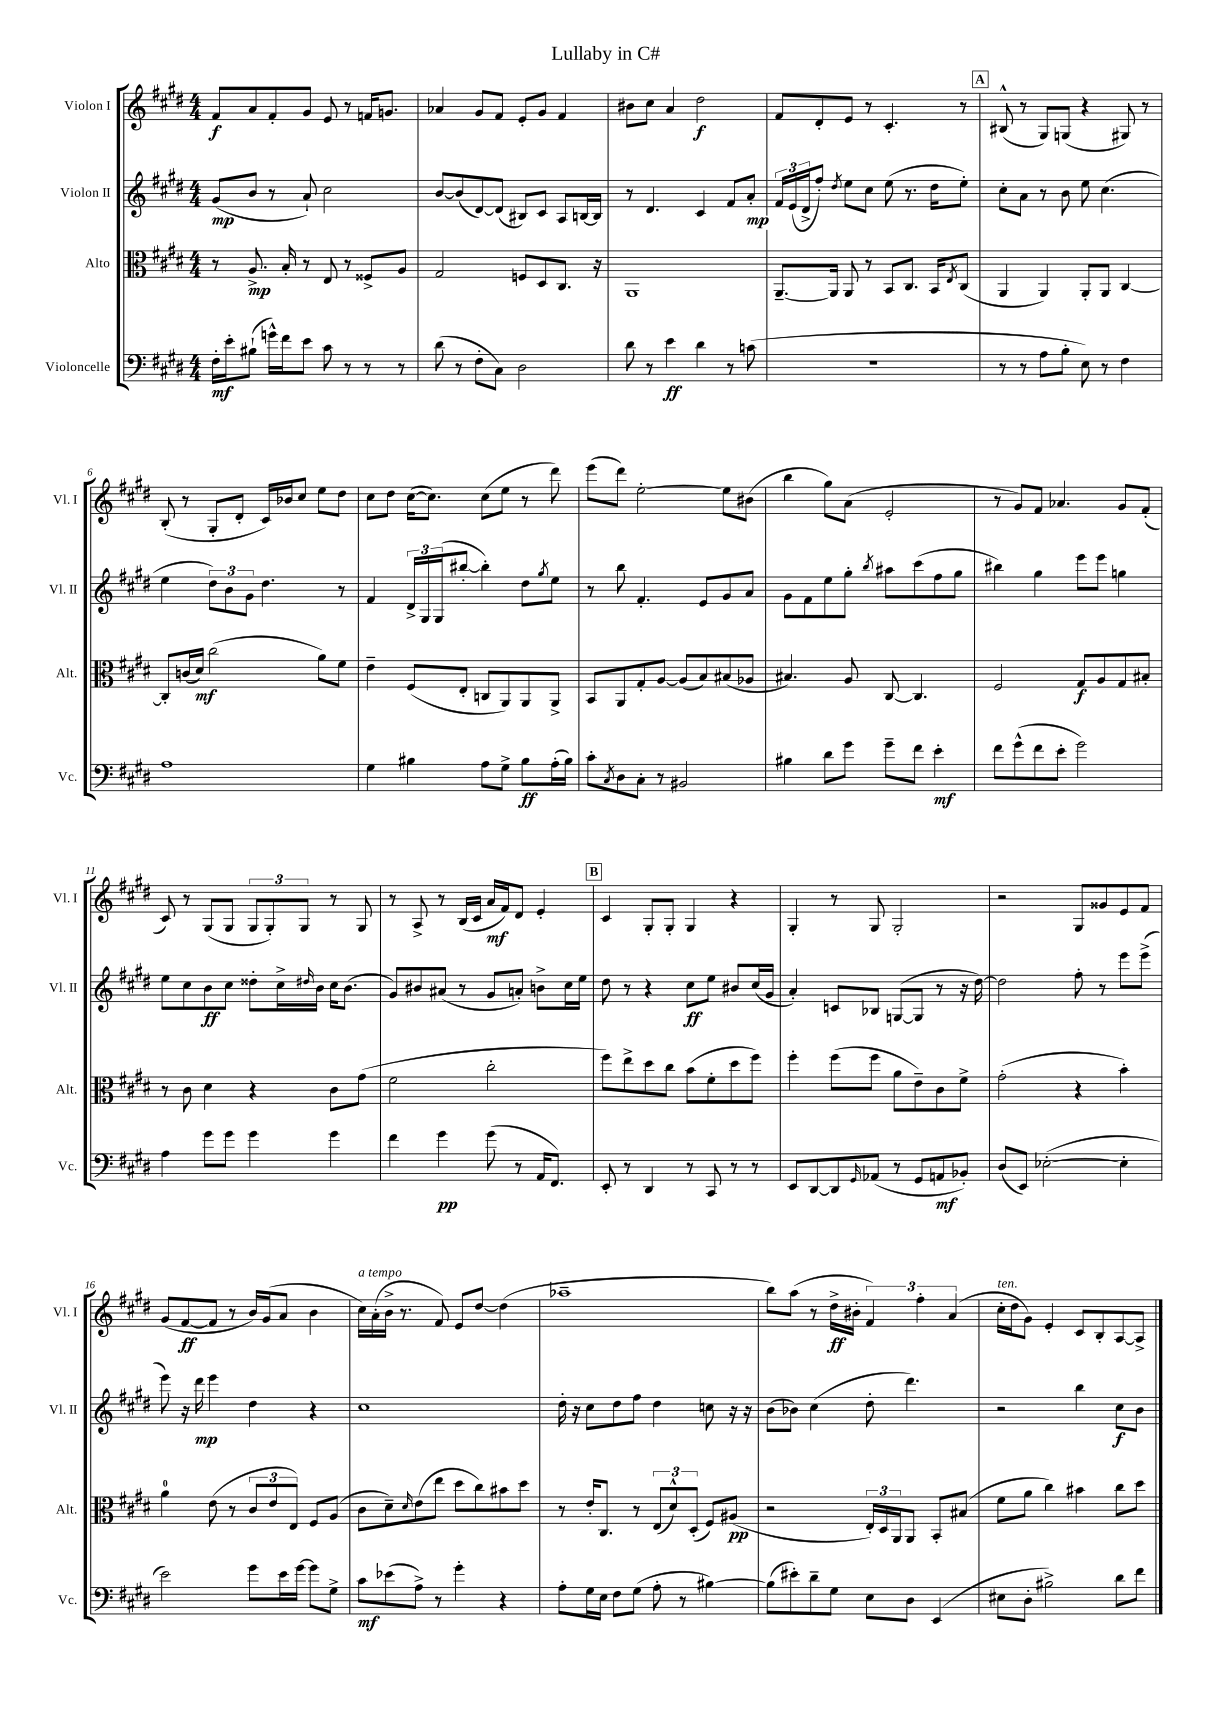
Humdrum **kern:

**kern	**kern	**kern	**kern
*staff4	*staff3	*staff2	*staff1
*clefF4	*clefC3	*clefG2	*clefG2
*k[f#c#g#d#]	*k[f#c#g#d#]	*k[f#c#g#d#]	*k[f#c#g#d#]
*M4/4	*M4/4	*M4/4	*M4/4
16F#'	8r	(8g#	8f#
16e'	.	.	.
(8B#`	8.A^	8b	8a
16g^^)	.	8r	8f#'
16f#	16B'	.	.
8e	8r	8a`)	8g#
8c#	8E	2cc#	8e
8r	8r	.	8r
8r	8F##^	.	16f
.	.	.	8.g
8r	8A	.	.
=	=	=	=
(8d#	2G#	[8b	4a-
8r	.	(8b]	.
8F#'	.	[8d#)	8g#
8C#)	.	(8d#]	8f#
2D#	8F	8B#)	8e'
.	8D#	8c#	8g#
.	8.C#	8A	4f#
.	.	[16B	.
.	16r	16B]	.
=	=	=	=
8d#	1AA	8r	8b#
8r	.	4.d#	8cc#
4e	.	.	4a
4d#	.	4c#	2dd#
8r	.	8f#	.
(8c	.	8a'	.
=	=	=	=
1r	[8.AA~	24f#	8f#
.	.	(24e	.
.	.	24d#^	.
.	.	8ff#')	8d#'
.	16AA]	.	.
.	.	8qdd#	.
.	8AA	8ee	8e
.	8r	8cc#	8r
.	8BB	(8ee	4.c#'
.	8.C#	8.r	.
.	16BB	16dd#	.
.	8qE	.	.
.	(8C#	8ee')	8r
=	=	=	=
8r	4AA	8cc#'	(8B#^^
8r	.	8a	8r
8A	4AA)	8r	8G#)
8B'	.	8b	(8G
8E)	8AA'	8ee	4r
8r	8AA	(4.cc#	.
4F#	[4C#	.	8G#)
.	.	.	8r
=	=	=	=
1A	8C#']	4ee	(8B'
.	(16c	.	8r
.	16d#)	.	.
.	(2cc#	12dd#)	8G#'
.	.	12b	.
.	.	.	8d#'
.	.	12g#	.
.	.	4.dd#	16c#)
.	.	.	16b-
.	.	.	8cc#
.	8a)	.	8ee
.	8f#	8r	8dd#
=	=	=	=
4G#	4e~	4f#	8cc#
.	.	.	8dd#
4B#	(8F#	24d#^	([16cc#
.	.	24G#	.
.	.	.	8.cc#])
.	.	(24G#	.
.	8E'	[8bb#'	.
8A	8C	4bb#'])	(8cc#
8G#^	8AA)	.	8ee
8B#	8AA	8dd#	8r
.	.	8qgg#	.
(16A'	8AA^	8ee	8ddd#)
16B#)	.	.	.
=	=	=	=
8c#'	8BB	8r	(8eee
8qC#	.	.	.
8D#	8AA	8bb	8ddd#)
8C#'	8G#'	4.f#'	[2ee'
8r	[8A	.	.
2BB#	(8A]	.	.
.	8B)	8e	.
.	(8B#	8g#	8ee]
.	8A-	8a	(8b#
=	=	=	=
4B#	4.B#)	8g#	4bb
.	.	8f#	.
8d#	.	8ee	8gg#)
8g#	8A	8gg#'	(8a
.	.	8qbb	.
8g#~	[8C#	8aa#	2e'
8f#	4.C#]	(8ccc#	.
4e'	.	8ff#	.
.	.	8gg#	.
=	=	=	=
8f#	2F#	4bb#)	8r
(8g#^^	.	.	8g#)
8f#	.	4gg#	8f#
8e'	.	.	4.a-
2g#)	8G#	8eee	.
.	8A	8eee	.
.	8G#	4gg	8g#
.	8B#'	.	(8f#'
=	=	=	=
4A	8r	8ee	8c#)
.	8c#	8cc#	8r
8g#	4d#	8b	(8G#
8g#	.	8cc#	8G#
4g#	4r	8dd##'	12G#
.	.	.	12G#')
.	.	16cc#^	.
.	.	.	12G#
.	.	16qqdd#	.
.	.	16b	.
4g#	8c#	16cc#	8r
.	.	(8.b	.
.	(8g#	.	8G#
=	=	=	=
4f#	2f#	8g#)	8r
.	.	8b#	8A^
4g#	.	(8a#	8r
.	.	8r	(16B
.	.	.	16c#
(8g#	2cc#'	8g#	16a
.	.	.	16f#)
8r	.	8a')	8d#
16AA	.	8b^	4e'
8.FF#)	.	.	.
.	.	16cc#	.
.	.	16ee	.
=	=	=	=
8EE'	8ff#)	8dd#	4c#
8r	8ee^	8r	.
4DD#	8dd#	4r	8G#'
.	8cc#	.	8G#'
8r	(8b	8cc#	4G#
8CC#	8f#'	8ee	.
8r	8dd#	8b#	4r
8r	8ff#)	(16cc#	.
.	.	16g#	.
=	=	=	=
8EE	4ff#'	4a')	4G#'
[8DD#	.	.	.
8DD#]	(8ff#	8c	8r
16qqGG#	.	.	.
(8AA-	8ff#	8B-	8G#
8r	8a	([8G	2G#'
8GG#	8e~)	8G]	.
8AA	8c#	8r	.
8BB-')	8f#^	16r	.
.	.	[16dd#)	.
=	=	=	=
(8D#	(2g#'	2dd#]	2r
8EE)	.	.	.
([2E-'	.	.	.
.	4r	8ff#'	8G#
.	.	8r	8g##
4E-']	4b')	8eee	8e
.	.	(8eee^	8f#
=	=	=	=
2e)	4a	8eee)	(8g#
.	.	16r	[8f#
.	.	16ddd#	.
.	(8e	4eee	8f#]
.	8r	.	8r
8g#	12c#	4dd#	16b)
.	.	.	(16g#
.	12e	.	.
16e	.	.	8a
.	12E)	.	.
[16g#	.	.	.
8g#]	8F#	4r	4b
8G#^	(8A	.	.
=	=	=	=
8c#	8c#	1cc#	16cc#)
.	.	.	(16a'
(8e-	8d#~)	.	16b^
.	.	.	8.r
.	16qqd#	.	.
8A^)	(8e	.	.
8r	8ee	.	8f#)
4g#'	8dd#	.	8e
.	8cc#)	.	[8dd#
4r	8b#	.	(4dd#]
.	8dd#	.	.
=	=	=	=
8A'	8r	16dd#'	1aa-~
.	.	16r	.
16G#	16e'	8cc#	.
16E	8.C#	.	.
8F#	.	8dd#	.
(8G#	8r	8ff#	.
8A'	(12E	4dd#	.
.	12d#^^)	.	.
8r	.	.	.
.	(12D#'	.	.
[4B#)	8F#)	8cc	.
.	(8A#	16r	.
.	.	16r	.
=	=	=	=
(8B#]	2r	(8b	8bb)
8e#')	.	8b-)	(8aa
8d#~	.	(4cc#	8r
8G#	.	.	16dd#^
.	.	.	16b#'
8E	24E')	8dd#'	6f#)
.	24D#	.	.
.	24AA	.	.
8D#	8AA	4.ddd#)	.
.	.	.	6ff#'
(4EE	8BB'	.	.
.	.	.	(6a
.	(8B#	.	.
=	=	=	=
8E#	8f#	2r	16cc#'
.	.	.	16dd#
8D#'	8a	.	8g#)
2B#^)	4cc#)	.	4e'
.	4b#	4bb	8c#
.	.	.	8B'
8d#	8cc#	8cc#	[8A
8f#	8dd#	8b	8A^]
==	==	==	==
*-	*-	*-	*-
